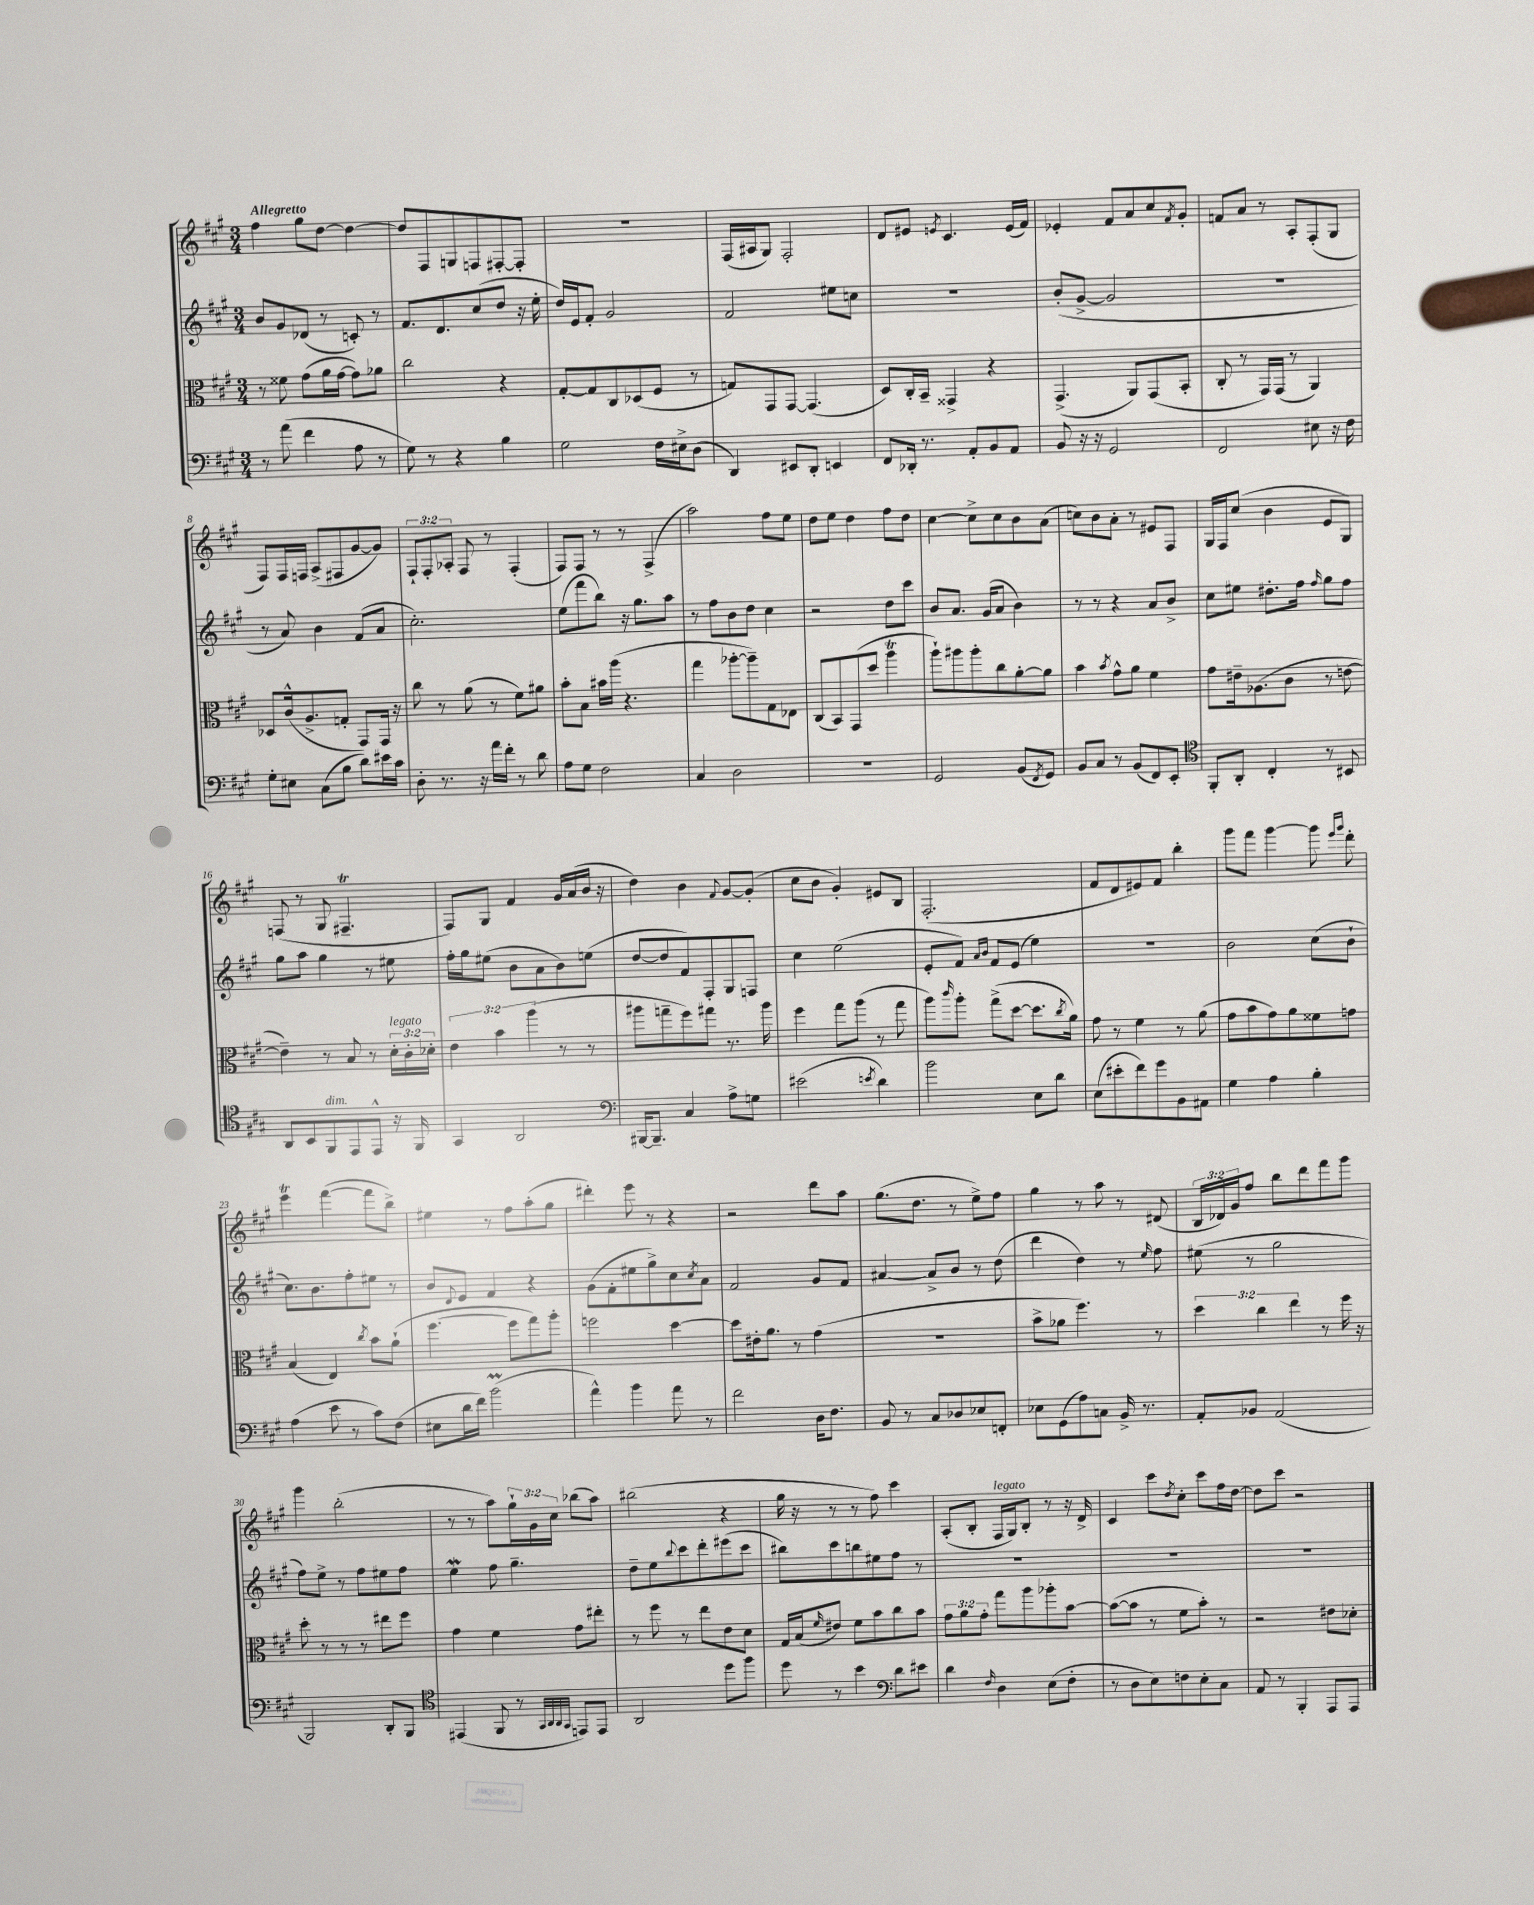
<<
\new StaffGroup <<
\new Staff = "s0" {
    \clef treble \key a \major \numericTimeSignature \time 3/4 \override Staff.TupletNumber.text = #tuplet-number::calc-fraction-text \tempo "Allegretto"
    fis''4 gis''8 d''8~ d''4~ |
    d''8 fis8 g8 f8 fis8~-. fis8-. |
    R2. |
    fis16( ais16 gis8) fis2-. |
    d'8 eis'8 \acciaccatura { e'8 } cis'4. e'16( fis'16) |
    ees'4-. fis'8 a'8 cis''8 \acciaccatura { fis'8 } gis'8-. |
    f'8 a'8 r8 a8-. fis8-.( gis8 |
    fis8) fis16 f16 a8->( fis8 gis'8~ gis'8) |
    \tuplet 3/2 { fis8-! fis8-. aes8-. } fis8 r8 fis4-.( |
    fis8) fis8 r8 r8 fis4->( |
    a''2) fis''8 e''8 |
    d''8 e''8 d''4 fis''8 d''8 |
    cis''4~ cis''8-> cis''8 b'8 a'8( |
    c''8) b'8 a'8-. r8 eis'8 fis8 |
    gis16 fis16 cis''8( b'4 e'8 gis8) |
    f8( r8 gis8 fis4.--\trill |
    fis8) gis8 fis'4 gis'16 a'16( b'16 r16 |
    d''4) b'4 \appoggiatura { fis'8 } gis'8~ gis'8-.( |
    cis''8 b'8 gis'4-.) eis'8 b8 |
    fis2.-.( |
    fis'8 d'8 eis'8) fis'8 b''4-. |
    gis'''8 fis'''8 gis'''4~ gis'''8 \grace { e'''16 gis'''16 } d'''8-. |
    e'''4\trill fis'''4~( fis'''8 b''8->) |
    eis''4 r8 fis''8 a''8-.( gis''8 |
    dis'''4-.) e'''8 r8 r4 |
    r2 d'''8 a''8 |
    gis''8.( d''8. r8 e''8->) fis''8 |
    gis''4 r8 a''8 r8 dis'8( |
    \tuplet 3/2 { b16 des'16) gis'16 } fis''8 b''8 d'''8 fis'''8 gis'''8 |
    gis'''4 b''2-.( |
    r8 r8 a''8) \tuplet 3/2 { gis''16-! gis'16 cis''16 } bes''8( a''8) |
    bis''2( r4 |
    gis''16 r16 r8 r8 fis''8) cis'''4 |
    a8-.( b8-. fis16^\markup { \italic "legato" } gis16) b8-. r8 r16 d'16-> |
    cis'4 cis'''8 \acciaccatura { d''8 } cis''8-. cis'''8 fis''16 d''16~ |
    d''8 cis'''8 r2 \bar "|." |
}
\new Staff = "s1" {
    \clef treble \key a \major \numericTimeSignature \time 3/4
    b'8 gis'8 des'8( r8 c'8-.) r8 |
    fis'8. d'8. cis''8( d''8 r16 e''16-. |
    d''16) e'16 fis'8-. gis'2 |
    fis'2 eis''8 c''8 |
    R2. |
    b'8-.( gis'8~-> gis'2 |
    R2. |
    r8 a'8) b'4 fis'8( a'8 |
    cis''2.-.) |
    e''8( fis'''8 b''8) r16 gis''8. a''8 |
    r8 fis''8 b'8 d''8 cis''4 |
    r2 d''8 cis'''8 |
    b'8 a'8. gis'16( a'8 b'4) |
    r8 r8 r4 a'8 b'8-> |
    cis''8 eis''8 dis''8.-. fis''16 \grace { fis''16 } gis''8 fis''8 |
    gis''8 a''8 gis''4 r8 eis''8 |
    fis''16-. gis''16 eis''8( b'8 a'8 b'8) e''8( |
    d''8~ d''8 fis'8) fis8-. gis8 f8 |
    cis''4 e''2( |
    e'8-. fis'8) \grace { a'16 b'16 } fis'8 e'8( e''4) |
    R2. |
    b'2 cis''8( b'8-! |
    cis''8.) b'8. fis''8-. eis''8 r8 |
    b'8 \appoggiatura { d'8 } e'8 fis'4 r4 |
    gis'8( fis'8-. eis''8 gis''8->) cis''8 \acciaccatura { cis''8 } a'8 |
    fis'2 gis'8 fis'8 |
    ais'4~ ais'8-> b'8 r8 d''8( |
    d'''4 d''4) r8 \grace { e''16 } fis''8 |
    eis''8( r8 gis''2 |
    fis''8) e''8-> r8 fis''8 eis''8 fis''8 |
    e''4\mordent fis''8 gis''4.-- |
    d''8-- e''8 \appoggiatura { b''8 } cis'''8 d'''8-. eis'''8( cis'''8 |
    bis''8) cis'''8 b''8 eis''8 fis''8 r8 |
    R2. |
    R2. |
    R2. \bar "|." |
}
\new Staff = "s2" {
    \clef alto \key a \major \numericTimeSignature \time 3/4 \override Staff.TupletNumber.text = #tuplet-number::calc-fraction-text
    r8 fisis'8 gis'8( a'16 gis'16~ gis'8) aes'8 |
    cis''2 r4 |
    gis8~-. gis8 cis8 des8( fis8 r8 |
    g8) gis,8 gis,8~ gis,4.( |
    d8) cis16-. b,16-- gisis,4-> r4 |
    gis,4.->( a,8) gis,8( b,8-. |
    cis8-. r8 gis,16) gis,16( r8 a,4) |
    des8 cis'16-^( a8.-> g8-. gis,8) gis,16 r16 |
    cis''8 r8 a'8( r8 fis'8) ais'8 |
    b'8-. b8 bis'16 a''16( r4. |
    gis''4 aes''8~-. aes''8--) gis8 ees8 |
    cis8( b,8) gis,8( d''8 a''4\trill |
    a''8-!) ais''8 ais''8-. cis''8 a'8~-. a'8 |
    b'4 \acciaccatura { b'8 } gis'8-^ a'8 fis'4 |
    gis'8 eis'16-- aes8.( cis'8 r8 e'8~ |
    e'4--) r8 b8 r8 \tuplet 3/2 { d'16-.^\markup { \italic "legato" } cis'16-. des'16-. } |
    \tuplet 3/2 { e'4 b'4 a''4( } r8 r8 |
    ais''8 g''8-- fis''8) gis''8 r8. ais''16 |
    fis''4 gis''8 a''8( r8 gis''8 |
    a''8) \grace { cis'''16 } a''8-. gis''8->( d''8~ d''8. \acciaccatura { cis''8 } a'16) |
    gis'8 r8 fis'4 r8 a'8( |
    gis'8 b'8 gis'8) a'8 fisis'8 g'8 |
    b4( e4) \acciaccatura { cis''8 } b'8 a'8-!( |
    fis''4.~ fis''8 gis''8) a''8-. |
    f''2 d''4~ |
    d''8 eis'16-. a'8. r8 gis'4( |
    r2. |
    b'8-> aes'8 fis''4.) r8 |
    \tuplet 3/2 { d''4 cis''4 e''4 } r8 fis''16 r16 |
    d''8-. r8 r8 r8 eis''8 fis''8 |
    gis'4 fis'4 gis'8 eis''8-. |
    r8 fis''8 r8 e''8 e'8 d'8 |
    gis16 b16( \grace { fis'16 } eis'8) fis'8 b'8 cis''8 b'8 |
    \tuplet 3/2 { gis'8 a'8 gis'8-. } gis''8 a''8 aes''8-. b'8~ |
    b'8~( b'8 r8 fis'8 b'8-.) r8 |
    r2 eis'8 des'8-. \bar "|." |
}
\new Staff = "s3" {
    \clef bass \key a \major \numericTimeSignature \time 3/4
    r8 a'8( fis'4 a8 r8 |
    gis8) r8 r4 b4 |
    gis2 fis16 eis16-> d8( |
    d,4) eis,8 d,8-. e,4 |
    fis,8 des,16-. r8. a,8-. b,8 a,8 |
    b,8 r16 r16 gis,2 |
    fis,2 eis8 r16 fis16 |
    gis8-. eis8 cis8( b8 d'8) eis'16 cis'16 |
    d8-. r8. r16 a'16 fis'16-. r8 d'8 |
    a8 gis8 fis2 |
    cis4 d2 |
    R2. |
    gis,2 b,8( \acciaccatura { fis,8 } gis,8) |
    b,8 cis8 r8 b,8( fis,8) e,8-. |
    \clef tenor fis,8-. a,8-. cis4-. r8 bis,8 |
    a,8 b,8 fis,8^\markup { \italic "dim." } e,8 e,8-^ r16 fis,16 |
    gis,4 a,2 |
    \clef bass bis,,16~ bis,,8.-- cis4 a8-> g8 |
    eis'2( \acciaccatura { e'8 } d'4) |
    b'2 e8 d'8 |
    e8( eis'8-. fis'8) gis'8 b,8 ais,8 |
    gis4 a4 b4-. |
    a4( e'8 r8 cis'8) fis8( |
    eis8 d'16 fis'16) b'2\prall( |
    a'4-^) b'4 a'8 r8 |
    fis'2 d16 fis8. |
    b,8 r8 cis8 des8 ees8 f,8-. |
    ees8 gis,8( a8) c8 b,16-> r8. |
    a,8-. bes,8 a,2( |
    b,,2) d,8-. b,,8 |
    \clef tenor eis,4( fis,8 r8 \grace { gis,32 a,32 a,32 gis,32 } e,8) e,8 |
    a,2 d''8 fis''8 |
    d''8 r8 b'4 \clef bass d'8 eis'8 |
    d'4 \grace { fis16 } d4 e8( fis8-. |
    r8 d8 e8) f8 e8-. cis8 |
    a,8 r8 b,,4-. a,,8 a,,8 \bar "|." |
}
>>
>>
